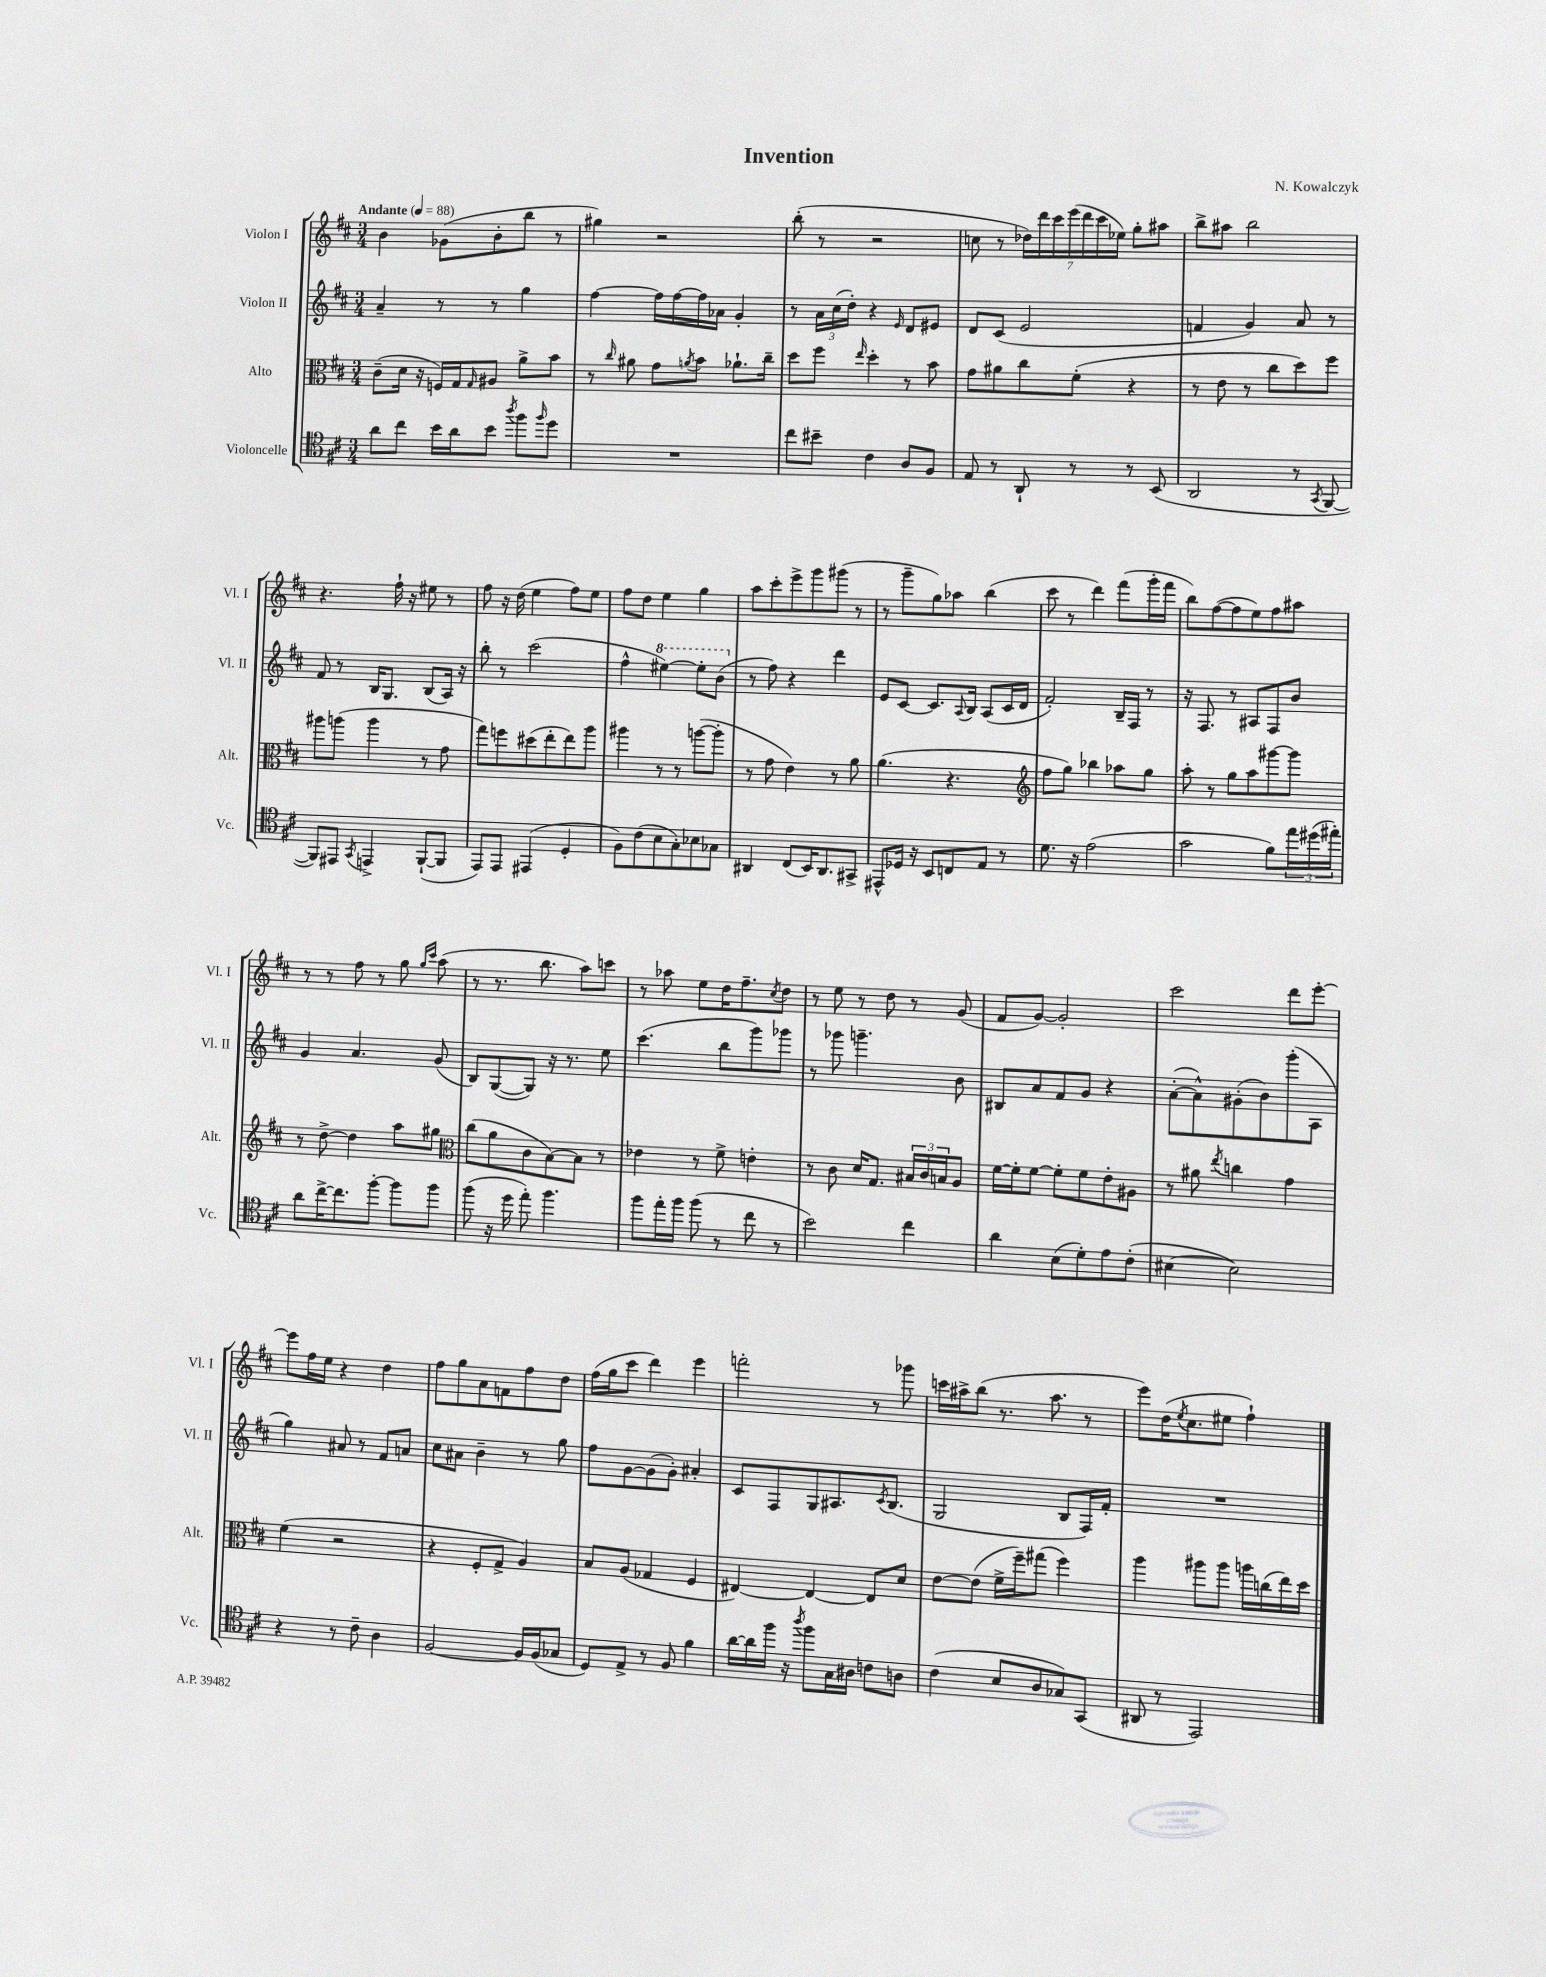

**kern	**kern	**kern	**kern
*part4	*part3	*part2	*part1
*staff4	*staff3	*staff2	*staff1
*I"Violoncelle	*I"Alto	*I"Violon II	*I"Violon I
*I'Vc.	*I'Alt.	*I'Vl. II	*I'Vl. I
*clefC4	*clefC3	*clefG2	*clefG2
*k[f#c#]	*k[f#c#]	*k[f#c#]	*k[f#c#]
*M3/4	*M3/4	*M3/4	*M3/4
*MM88	*MM88	*MM88	*MM88
=1	=1	=1	=1
!	!	!	!LO:TX:a:B:t=Andante
8a\L	(8c#~\L	4a~/	4b\
8cc#\J	16d\Jk	.	.
.	16r	.	.
16b\LL	16Fn/LL)	8r	(8g-X\L
16a\J	16G/J	.	.
.	16qqG/	.	.
8b\J	8A#X/J	8r	8b'\
8qaa/	.	.	.
8ff#\L	8a^\L	4gg\	8bb\J
16qqff#/	.	.	.
8dd\J	8b\J	.	8r
=2	=2	=2	=2
2.r	8r	[4ff#\	4gg#X\)
.	16qqcc#/	.	.
.	8a#X\	.	.
.	8g\L	16ff#\LL]	2r
.	.	[16ff#\	.
.	8qan/	.	.
.	8b\J	16ff#\]	.
.	.	16a-X\JJ	.
.	8.a-X`\L	4g'/	.
.	16cc#~\Jk	.	.
=3	=3	=3	=3
8cc#\L	8dd\L	8r	(8bb'\
8b#X~\J	8ff#\J	24a\LL	8r
.	.	(24cc#\	.
.	.	24dd'\JJ)	.
.	16qqee/	.	.
4c#\	4dd'\	4r	2r
.	.	16qqe/	.
8A/L	8r	8d/L	.
8F#/J	8b\	8e#X/J	.
=4	=4	=4	=4
8E/	8g\L	8d/L	8ccn\
8r	8a#X\	(8c#/J	8r
8AA`/	8cc#\	2e/	28dd-X\LL)
.	.	.	28ddd\
.	.	.	28ccc#\
.	.	.	(28eee\
8r	(8f#'\J	.	.
.	.	.	28ddd\
.	.	.	28ccc#\
.	.	.	28ee-X\JJ)
8r	4r	.	8gg'\L
(8BB/	.	.	8aa#X\J
=5	=5	=5	=5
2AA/	8r	4fn/	8bb^\L
.	8e\	.	8aa#X\J
.	8r	4g/)	2bb\
.	8cc#\L	.	.
8r	8dd\)	8a/	.
8qGG/	.	.	.
[8FF#/	8ff#\J	8r	.
!!LO:LB:g=z
=6	=6	=6	=6
8FF#/L])	8aa#X\L	8f#/	4.r
8EE#X/J	(8aan\J	8r	.
8qGG/	.	.	.
4EEn^/	4aa\	16B/KL	.
.	.	8.G/J	.
.	.	.	16ff#`\
.	.	.	16r
([8FF#`/L	8r	(8B/L	8ee#X\
8FF#/J]	8g\	16A/Jk)	8r
.	.	16r	.
=7	=7	=7	=7
8EE/L)	8gg\L)	8bb'\	8ff#\
8EE/J	8ffn\	8r	16r
.	.	.	(16dd\
(4EE#X/	(8dd#X\	(2ccc#\	4ee\
.	8ee'\	.	.
4D'/	8ee\)	.	8ff#\L)
.	8aa\J	.	8ee\J
=8	=8	=8	=8
8F#\L)	4aa#X\	4ff#^^\	8ff#\L
(8c#\	.	.	8dd\J
*	*	*8va	*
8B\	8r	[4eee#X\)	4ee\
8G'\)	8r	.	.
8B-X\	([8aan\L	8eee#'\L]	4gg\
8G-X\J	8aa'\J]	(8bb\J	.
=9	=9	=9	=9
*	*	*X8va	*
4AA#X/	8r	8r	8aa\L
.	8g\	8ff#\)	8ccc#'\
(8C#/L	4e\)	4r	8eee^\
16BB/K)	.	.	8ggg\
8.AA#/	.	.	.
.	8r	4ddd\	(8ggg#X\J
8GG#X^/J	8a\	.	8r
=10	=10	=10	=10
8EE#X^^/L	(4.a\	8e/L	8r
16D-X/Jk	.	[8c#/J	8ggg~\L
16r	.	.	.
8BB/L	.	8.c#/L]	8gg\)
8Cn/	4.r	.	8aa-X\J
.	.	8qqA/	.
.	.	16B/Jk	.
8E/J	.	(8A/L	(4bb\
8r	.	16c#/L	.
.	.	16d/JJ	.
=11	=11	=11	=11
*	*clefG2	*	*
8.d\	8ff#\L	2f#'/)	8ccc#\
.	8gg\J)	.	8r
16r	.	.	.
(2e\	4bb-X\	.	4ddd\)
.	8aa-X\L	16B~/LL	(8fff#\L
.	.	16F#/JJ	.
.	8gg\J	8r	16ggg'\L
.	.	.	16fff#\JJ
=12	=12	=12	=12
2g\	8aa'\	16r	8bb\L)
.	.	8.F#/	.
.	8r	.	([8ff#\
.	8gg\L	8r	8ff#\]
.	8aa\	8A#X/L	8ee\)
8f#\L)	[8ggg#X\	8F#/	8ff#\
24ee\L	8ggg#\J]	8b/J	8aa#X\J
(24dd#X\	.	.	.
24ee#X'\JJ)	.	.	.
!!LO:LB:g=z
=13	=13	=13	=13
8a\L	8r	4g/	8r
[16cc#^\K	[8dd^\	.	8r
8.cc#\]	.	.	.
.	4dd\]	4.a/	8ff#\
[8ff#'\J	.	.	8r
8ff#\L]	8aa\L	.	8gg\
.	.	.	16qqgg/LL
.	.	.	16qqccc#/JJ
8ff#\J	8gg#X\J	(8g/	(8aa\
=14	=14	=14	=14
*	*clefC3	*	*
(8ff#\	(8cc#\L	8B/L)	8r
16r	8a\	([8G/	8.r
16dd\	.	.	.
8ee'\)	8c#\	8G/J])	.
.	.	.	8.bb\
4.ff#\	[8B\)	16r	.
.	.	8.r	.
.	8B\J]	.	8aa\L)
.	8r	8ee\	8cccn\J
=15	=15	=15	=15
8ff#\L	4e-X\	(4.ccc#\	8r
16ee'\L	.	.	8aa-X\
16ff#\JJ	.	.	.
(8ff#\	8r	.	8ee\L
8r	8f#^\	8bb\L	16dd\K
.	.	.	8.ff#~\
8cc#\	4en'\	8ggg\)	.
.	.	.	8qcc#/
8r	.	8ggg-X\J	8dd\J
=16	=16	=16	=16
2b\)	8r	8r	8r
.	8c#\	8ggg-X\	8ee\
.	16d/KL	4.gggn~\	8r
.	8.G/J	.	.
.	.	.	8dd\
4cc#\	24B#X/LL	.	8r
.	24c#/	.	.
.	24Bn/J	.	.
.	8A/J	8b\	(8g/
=17	=17	=17	=17
4a\	[16f#\LL	8B#X/L	8f#/L
.	16f#'\J]	.	.
.	[8f#\J	8a/	[8g/J)
(8B\L	8f#'\L]	8f#/	2g'/]
8d'\)	8f#\	8g/J	.
8e\	8e'\	4r	.
(8c#'\J	8A#X\J	.	.
=18	=18	=18	=18
[4B#X\	8r	([8a'\L	2ccc#\
.	8a#X\	8a^^\])	.
.	8qee/	.	.
2B#\])	4ccn\	(8g#X'\	.
.	.	8b\)	.
.	4g\	(8ggg'\	8ddd\L
.	.	8A\J	[8eee'\J
!!LO:LB:g=z
=19	=19	=19	=19
4r	(4f#\	4gg\)	8eee\L]
.	.	.	16ff#\L
.	.	.	16ee\JJ
8r	2r	8a#X/	4r
8c#~\	.	8r	.
4A\	.	8f#/L	4dd\
.	.	8an/J	.
=20	=20	=20	=20
[2F#/	4r	8cc#\L	8ff#\L
.	.	8a#X\J	8gg\
.	8F#'/L	4b~\	8a\
.	8G^/J	.	8fn\
16F#/LL]	4A/)	8r	8ff#\
(16F#/J	.	.	.
8G-X/J	.	8gg\	8dd\J
=21	=21	=21	=21
8D/L)	8B/L	8ff#\L	(16ff#\LL
.	.	.	16gg\J
8E^/J	(8A/J	[8g\	8ccc#\J
8r	4G-X/	(8g\]	4ddd\)
8F#/	.	8g'\J)	.
4f#\	4F#/	4a#X'/	4eee\
=22	=22	=22	=22
[16a\LL	[4E#X/)	8c#/L	2fffn'\
16a\]	.	.	.
16ff#\JJ	.	8F#/	.
16r	.	.	.
8qaa/	.	.	.
8ff#\L	4E#/_	8G/	.
16G\L	.	8.A#X/	.
16A#X\JJ	.	.	.
8cn\L	8E#/L]	.	8r
.	.	8qc#/	.
.	.	(8.B/J	.
8An\J	8d/J	.	8ggg-X\
=23	=23	=23	=23
(4c#\	[8e\L	2G/	16cccn\LL
.	.	.	16aa#X^\J
.	(8e\J]	.	(8bb\J
8B/L	16f#^\LL	.	8.r
.	16ff#~\J)	.	.
8A/	(8gg#X\J	.	.
.	.	.	8.aa#\
8G-X/)	4ff#\)	8B/L	.
(8GG/J	.	16F#/L)	8r
.	.	16f#'/JJ	.
=24	=24	=24	=24
8AA#X/	4aa\	2.r	8eee\L)
8r	.	.	(16dd\K
.	.	.	8qee/
.	.	.	8.cc#\
2EE/)	8aa#X\L	.	.
.	8aa#\J	.	8ee#X\J
.	16aan\LL	.	4ff#`\)
.	(16ccn\	.	.
.	16ee\)	.	.
.	16dd\JJ	.	.
==	==	==	==
*-	*-	*-	*-
